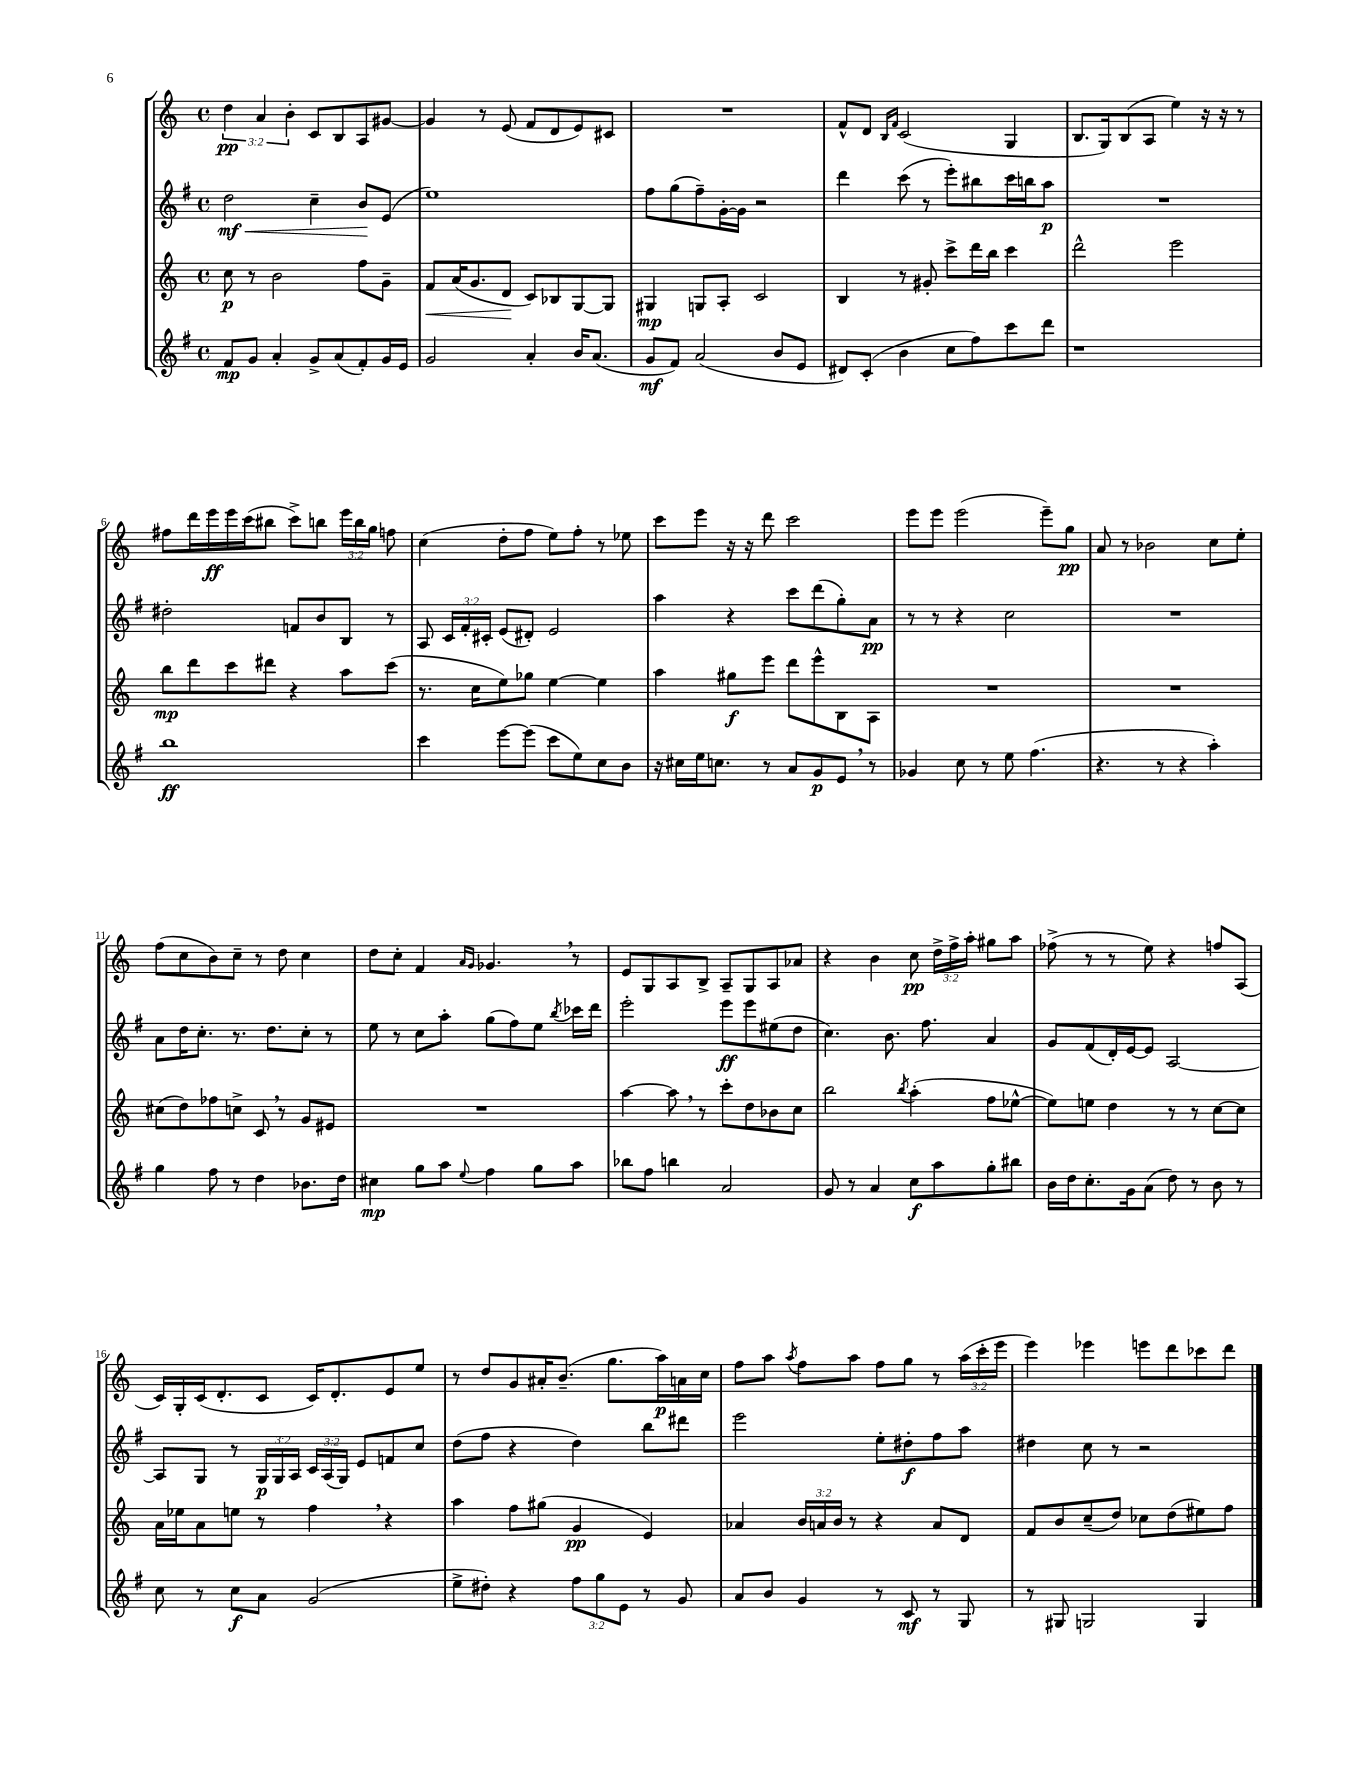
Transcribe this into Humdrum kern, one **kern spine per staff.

**kern	**kern	**kern	**kern
*staff4	*staff3	*staff2	*staff1
*clefG2	*clefG2	*clefG2	*clefG2
*k[f#]	*k[]	*k[f#]	*k[]
*M4/4	*M4/4	*M4/4	*M4/4
*met(c)	*met(c)	*met(c)	*met(c)
8f#/L	8cc\	2dd\	6dd\
8g/J	8r	.	.
.	.	.	6a/
4a'/	2b\	.	.
.	.	.	6b'\
8g^/L	.	4cc~\	8c/L
(8a/	.	.	8B/
8f#'/)	8ff\L	8b/L	8A/
16g/L	8g~\J	(8e/J	[8g#/J
16e/JJ	.	.	.
=	=	=	=
2g/	8f/L	1ee)	4g#/]
.	(16a/K	.	.
.	8.g/	.	.
.	.	.	8r
.	8d/J	.	(8e/
4a'/	8c/L)	.	8f/L
.	8B-/	.	8d/
16b/LK	[8G/	.	8e/)
(8.a/J	.	.	.
.	8G/]J	.	8c#/J
=	=	=	=
8g/L	4G#/	8ff#\L	1r
8f#/J)	.	(8gg\	.
(2a/	8G/L	8ff#~\)	.
.	8A'/J	[16g'\L	.
.	.	16g\]JJ	.
.	2c/	2r	.
8b/L	.	.	.
8e/J	.	.	.
=	=	=	=
8d#/L)	4B/	4ddd\	8f^^/L
(8c'/J	.	.	8d/J
.	.	.	16qqB/LL
.	.	.	16qqf/JJ
4b\	8r	(8ccc\	(2c/
.	8g#'/	8r	.
8cc\L	8ccc^\L	8eee'\L)	.
8ff#\)	16ddd\L	8bb#\	.
.	16bb\JJ	.	.
8ccc\	4ccc\	16ccc\L	4G/
.	.	16bb\J	.
8ddd\J	.	8aa\J	.
=	=	=	=
1r	2ddd^^\	1r	8.B/L
.	.	.	16G/k)
.	.	.	(8B/
.	.	.	8A/J
.	2eee\	.	4ee\)
.	.	.	16r
.	.	.	16r
.	.	.	8r
=	=	=	=
1bb	8bb\L	2dd#'\	8ff#\L
.	8ddd\	.	16ddd\L
.	.	.	16eee\
.	8ccc\	.	16eee\
.	.	.	(16ccc\J
.	8ddd#\J	.	8bb#\J
.	4r	8f/L	8ccc^\L)
.	.	8b/	8bb\J
.	8aa\L	8B/J	24eee\LL
.	.	.	24bb\
.	.	.	24gg\JJ
.	(8ccc\J	8r	8ff\
=	=	=	=
4ccc\	8.r	8A/	(4cc\
.	.	24c/LL	.
.	.	24f#'/	.
.	16cc\LK	.	.
.	.	24c#'/JJ	.
[8eee\L	8ee\)	(8e/L	8dd'\L
(8eee\]J	8gg-\J	8d#'/J)	8ff\J
8ccc\L	[4ee\	2e/	8ee\L)
8ee\)	.	.	8ff'\J
8cc\	4ee\]	.	8r
8b\J	.	.	8ee-\
=	=	=	=
16r	4aa\	4aa\	8ccc\L
16cc#\LL	.	.	.
16ee\J	.	.	8eee\J
8.cc\J	.	.	.
.	8gg#\L	4r	16r
.	.	.	16r
8r	8eee\J	.	8ddd\
8a/L	8ddd\L	8ccc\L	2ccc\
8g/	8eee^^\	(8ddd\	.
8e/J	8B\	8gg'\)	.
8r	8A\J	8a\J	.
=	=	=	=
4g-/	1r	8r	8eee\L
.	.	8r	8eee\J
8cc\	.	4r	(2eee\
8r	.	.	.
8ee\	.	2cc\	.
(4.ff#\	.	.	.
.	.	.	8eee~\L)
.	.	.	8gg\J
=	=	=	=
4.r	1r	1r	8a/
.	.	.	8r
.	.	.	2b-\
8r	.	.	.
4r	.	.	.
4aa'\)	.	.	8cc\L
.	.	.	8ee'\J
=	=	=	=
4gg\	(8cc#\L	8a\L	(8ff\L
.	8dd\)	16dd\K	8cc\
.	.	8.cc'\J	.
8ff#\	8ff-\	.	8b\)
8r	8cc^\J	8.r	8cc~\J
4dd\	8c/	.	8r
.	.	8.dd\L	.
.	8r	.	8dd\
8.b-\L	8g/L	8cc'\J	4cc\
.	8e#/J	8r	.
16dd\Jk	.	.	.
=	=	=	=
4cc#\	1r	8ee\	8dd\L
.	.	8r	8cc'\J
8gg\L	.	8cc\L	4f/
8aa\J	.	8aa'\J	.
.	.	.	16qqa/LL
8qqee/	.	.	16qqg/JJ
4ff#\	.	(8gg\L	4.g-/
.	.	8ff#\)	.
8gg\L	.	8ee\J	.
.	.	8qbb/	.
8aa\J	.	16ccc-\LL	8r
.	.	16ddd\JJ	.
=	=	=	=
8bb-\L	[4aa\	2eee'\	8e/L
8ff#\J	.	.	8G/
4bb\	8aa\]	.	8A/
.	8r	.	8B^/J
2a/	8ccc'\L	8eee\L	8A~/L
.	8dd\	8eee\	8G/
.	8b-\	(8ee#\	8A/
.	8cc\J	8dd\J	8a-/J
=	=	=	=
8g/	2bb\	4.cc\)	4r
8r	.	.	.
4a/	.	.	4b\
.	.	8.b\	.
.	8qbb/	.	.
8cc\L	(4aa'\	.	8cc\
.	.	8.ff#\	.
8aa\	.	.	24dd^\LL
.	.	.	24ff^\
.	.	.	24aa'\JJ
8gg'\	8ff\L	4a/	8gg#\L
8bb#\J	[8ee-^^\J	.	8aa\J
=	=	=	=
16b\LL	8ee-\]L)	8g/L	(8ff-^\
16dd\J	.	.	.
8.cc'\	8ee\J	(8f#/	8r
.	4dd\	16d'/L)	8r
16g\k	.	[16e/J	.
(8a\J	.	8e/]J	8ee\)
8dd\)	8r	[2A/	4r
8r	8r	.	.
8b\	[8cc\L	.	8ff/L
8r	8cc\]J	.	(8A/J
=	=	=	=
8cc\	16a\LL	8A/]L	16c/LL)
.	16ee-\J	.	16G'/
8r	8a\	8G/J	(16c/J
.	.	.	8.d'/
8cc\L	8ee\J	8r	.
8a\J	8r	24G/LL	8c/J
.	.	24G/	.
.	.	24A/JJ	.
(2g/	4ff\	24c/LL	16c/LK)
.	.	(24A/	.
.	.	.	8.d'/
.	.	24G/JJ)	.
.	.	8e/L	.
.	4r	8f/	8e/
.	.	8cc/J	8ee/J
=	=	=	=
8ee^\L	4aa\	(8dd\L	8r
8dd#'\J)	.	8ff#\J	8dd/L
4r	8ff\L	4r	8g/
.	(8gg#\J	.	16a#'/K
.	.	.	(8.b~/J
12ff#\L	4g/	4dd\)	.
12gg\	.	.	.
.	.	.	8.gg\L
12e\J	.	.	.
8r	4e/)	8bb\L	.
.	.	.	16aa\L)
8g/	.	8ddd#\J	16a\
.	.	.	16cc\JJ
=	=	=	=
8a/L	4a-/	2eee\	8ff\L
8b/J	.	.	8aa\J
.	.	.	8qaa/
4g/	24b/LL	.	8ff\L
.	24a/	.	.
.	24b/JJ	.	.
.	8r	.	8aa\J
8r	4r	8ee'\L	8ff\L
8c/	.	8dd#'\	8gg\J
8r	8a/L	8ff#\	8r
8G/	8d/J	8aa\J	(24aa\LL
.	.	.	24ccc'\
.	.	.	24eee\JJ
=	=	=	=
8r	8f/L	4dd#\	4eee\)
8G#/	8b/	.	.
2G/	(8cc~/	8cc\	4eee-\
.	8dd/J)	8r	.
.	8cc-\L	2r	8eee\L
.	(8dd\	.	8ddd\
4G/	8ee#\)	.	8ccc-\
.	8ff\J	.	8ddd\J
==	==	==	==
*-	*-	*-	*-
